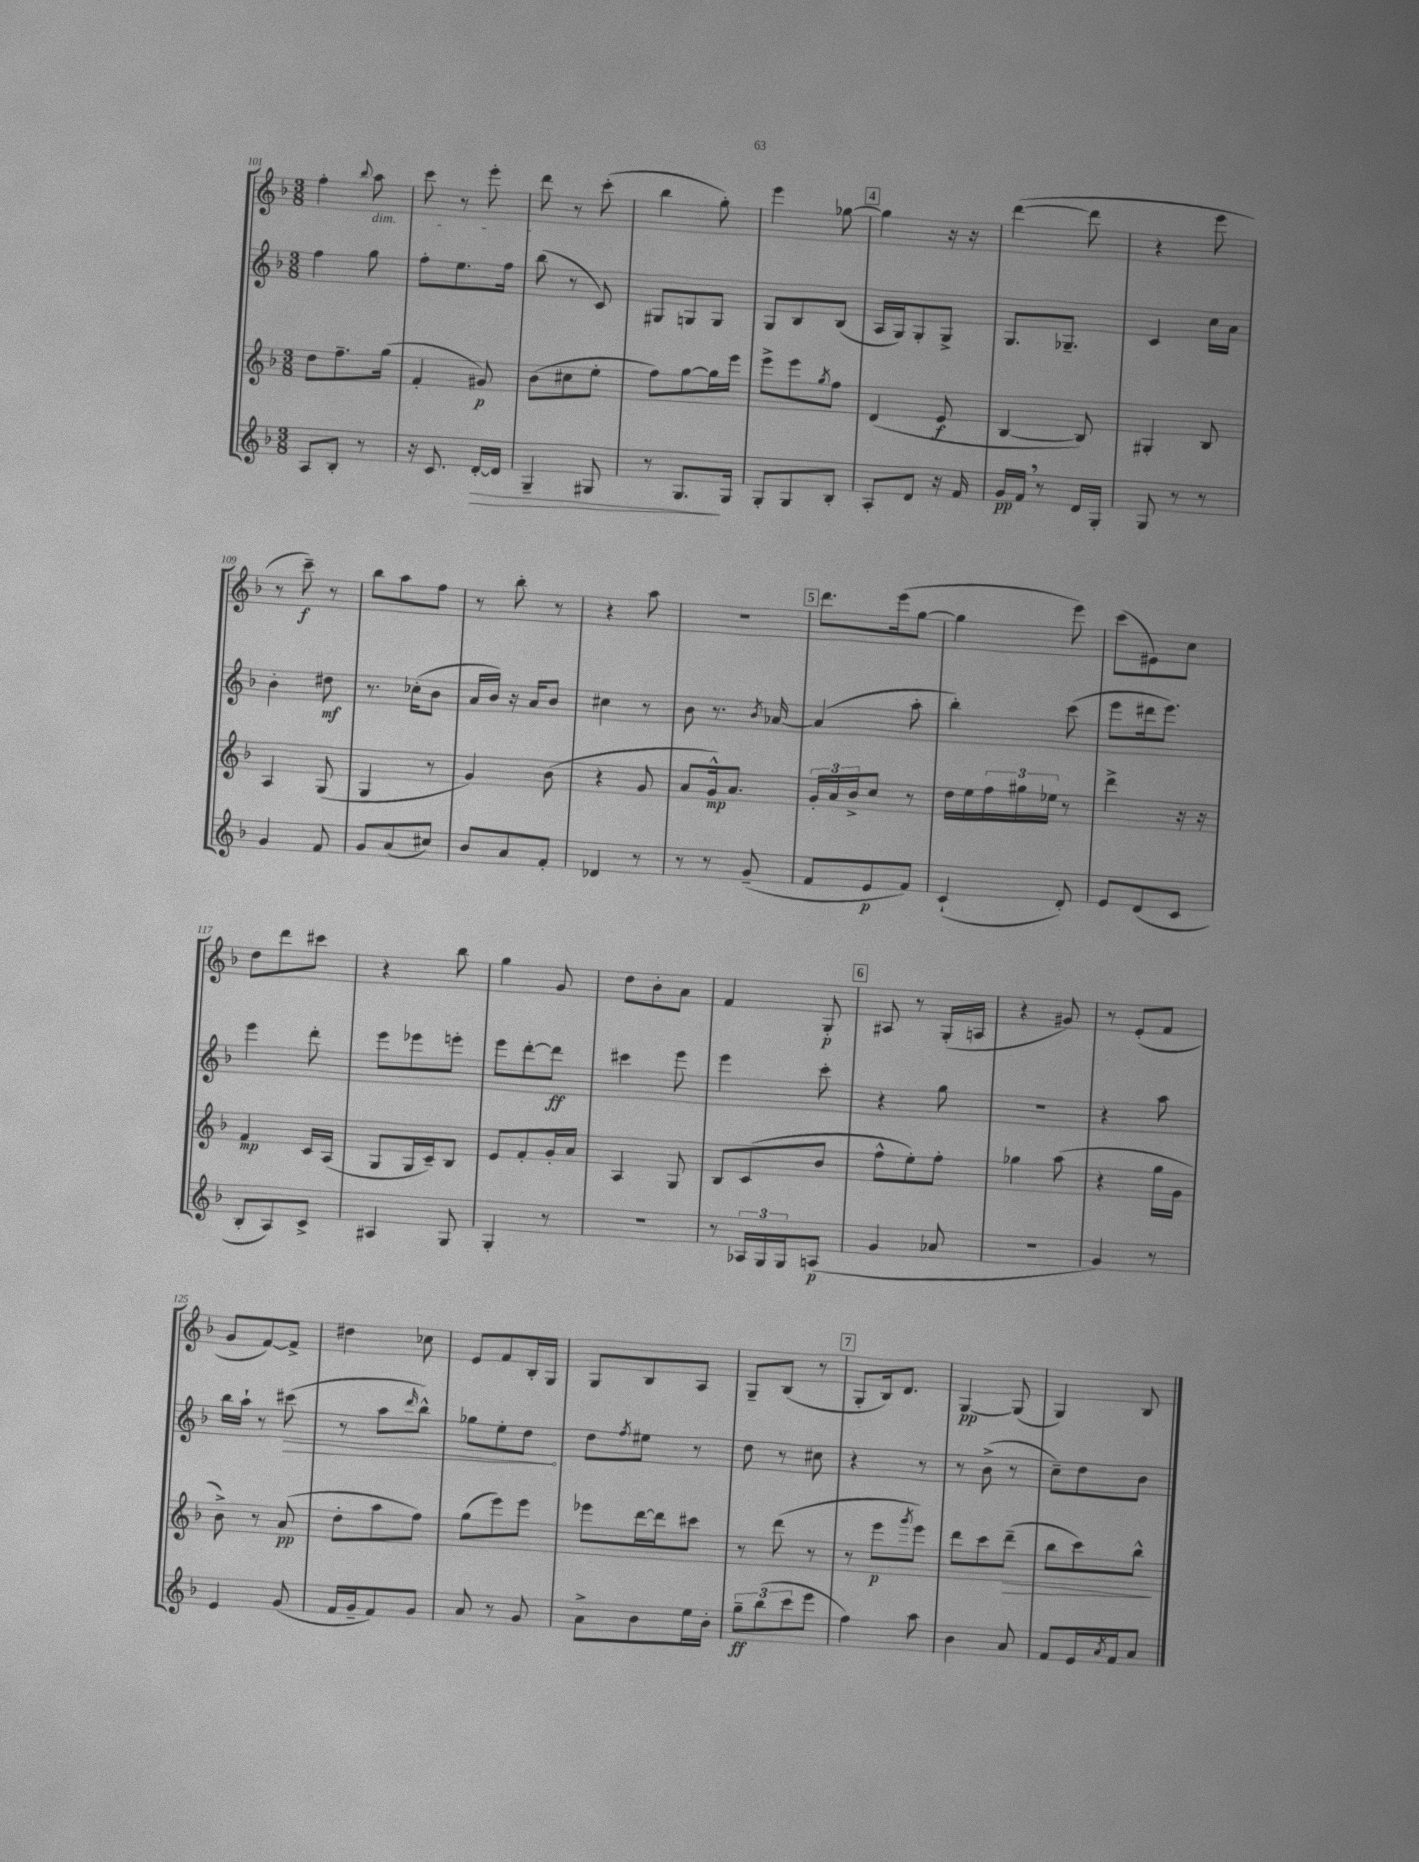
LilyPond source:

<<
\new StaffGroup <<
\new Staff = "s0" {
    \clef treble \key f \major \numericTimeSignature \time 3/8
    f''4-. \appoggiatura { bes''8 } a''8\dim |
    c'''8 r8 e'''8-. |
    d'''8\! r8 c'''8-.( |
    bes''4 g''8-.) |
    e'''4 ges''8~ |
    \mark \markup { \box "4" } ges''4 r16 r16 |
    d'''4~( d'''8 |
    r4 e'''8 |
    r8 c'''8--\f) r8 |
    bes''8 a''8 f''8 |
    r8 bes''8-. r8 |
    r4 a''8 |
    R4. |
    \mark \markup { \box "5" } d'''8. e'''16( g''8~ |
    g''4 e'''8) |
    c'''8( eis'8) c''8 |
    d''8 d'''8 cis'''8 |
    r4 bes''8 |
    g''4 g'8 |
    d''8 bes'8-. a'8 |
    f'4 g8-.\p |
    \mark \markup { \box "6" } ais8 r8 g16-.( a16 |
    r4 gis'8) |
    r8 e'8-.( f'8 |
    g'8 f'8~) f'8-> |
    dis''4 ces''8 |
    e'8 f'8 bes16-. g16 |
    g8 bes8 a8 |
    g8-- bes8( r8 |
    \mark \markup { \box "7" } g8-. bes16) d'8. |
    g4~\pp g8( |
    g4) bes8 \bar "|." |
}
\new Staff = "s1" {
    \clef treble \key f \major \numericTimeSignature \time 3/8
    f''4 g''8 |
    f''8-. e''8. f''16 |
    bes''8( r8 c'8) |
    gis8 g8 g8 |
    g8 bes8 bes8( |
    \mark \markup { \box "4" } a16 g16) g8-. g8-> |
    g8. ges8.-- |
    c'4 c''16 a'16 |
    bes'4-. dis''8\mf |
    r8. ces''16-.( bes'8 |
    a'16 bes'16) r16 a'16 bes'8 |
    cis''4 r8 |
    bes'8 r8. \acciaccatura { bes'8 } aes'16~ |
    \mark \markup { \box "5" } aes'4( a''8-. |
    bes''4-.) c'''8( |
    e'''8 dis'''16 e'''8.) |
    e'''4 d'''8-. |
    e'''8 ees'''8 e'''8-. |
    e'''8 d'''8~-. d'''8\ff |
    cis'''4 e'''8 |
    e'''4 c'''8-. |
    \mark \markup { \box "6" } r4 g''8 |
    R4. |
    r4 a''8 |
    bes''16 a''16-! r8 \once \override Hairpin.circled-tip = ##t cis'''8\>( |
    r8 a''8 \grace { d'''16 } bes''8-^) |
    ges''8 e''8-. d''8\! |
    d''8 \acciaccatura { f''8 } eis''8 r8 |
    d''8 r8 cis''8 |
    \mark \markup { \box "7" } r4 r8 |
    r8 bes'8->( r8 |
    c''8--) d''8 bes'8 \bar "|." |
}
\new Staff = "s2" {
    \clef treble \key f \major \numericTimeSignature \time 3/8
    d''8 f''8.-- g''16( |
    f'4-. gis'8\p) |
    bes'8( cis''8 e''8-. |
    f''8) g''8~ g''16 e'''16 |
    e'''8-> e'''8 \acciaccatura { g''8 } f''8 |
    \mark \markup { \box "4" } d'4( e'8\f |
    bes4~ bes8) |
    gis4-. bes8 |
    a4 g8( |
    g4 r8 |
    g'4) bes'8( |
    r4 g'8 |
    a'8 g'16-^\mp) a'8. |
    \mark \markup { \box "5" } \tuplet 3/2 { g'16-. a'16 bes'16-> } c''8 r8 |
    d''16 e''16 \tuplet 3/2 { f''16 gis''16 ees''16 } r8 |
    d'''4-> r16 r16 |
    f'4\mp c'16 a16( |
    g8 g16 c'16--) bes8 |
    e'8 f'8-. g'16-. a'16 |
    a4 g8 |
    bes8 c'8( bes'8 |
    \mark \markup { \box "6" } f''8-^ e''8-.) f''8-. |
    ges''4 a''8( |
    r4 g''16 g'16 |
    bes'8->) r8 a'8\pp( |
    d''8-. a''8 f''8) |
    g''8( e'''8) e'''8 |
    ees'''8 d'''16~ d'''16 cis'''8 |
    r8 d'''8( r8 |
    \mark \markup { \box "7" } r8 e'''8\p \acciaccatura { g'''8 } e'''8) |
    d'''8 c'''8 d'''8--\>( |
    bes''8 c'''8) bes''8-^\! \bar "|." |
}
\new Staff = "s3" {
    \clef treble \key f \major \numericTimeSignature \time 3/8
    a8 bes8-. r8 |
    r16 c'8. d'16~-.\> d'16 |
    g4-- gis8 |
    r8 g8.\! g16 |
    g8-. g8 bes8-. |
    \mark \markup { \box "4" } a8-. d'8 r16 f'16 |
    g'16\pp f'16 \breathe r8 d'16 g16-. |
    g8 r8 r8 |
    g'4 f'8 |
    g'8 a'8( cis''8) |
    bes'8 a'8 f'8-. |
    des'4 r8 |
    r8 r8 g'8--( |
    \mark \markup { \box "5" } f'8 e'8\p f'8) |
    c'4-!( d'8-.) |
    e'8 d'8( c'8 |
    bes8-. a8) c'8-> |
    ais4 g8 |
    g4-. r8 |
    R4. |
    r8 \tuplet 3/2 { aes16 g16 g16 } a8\p( |
    \mark \markup { \box "6" } g'4 aes'8 |
    R4. |
    g'4) r8 |
    e'4 g'8( |
    f'16 g'16-- f'8) g'8 |
    a'8 r8 g'8 |
    a'8-> bes'8 e''16 bes'16-. |
    \tuplet 3/2 { g''8--\ff bes''8( c'''8 } e'''8 |
    \mark \markup { \box "7" } f''4) a''8 |
    bes'4 a'8 |
    f'8 e'16 \acciaccatura { a'8 } f'16 a'8 \bar "|." |
}
>>
>>
\layout { \context { \Score currentBarNumber = #101 } }
